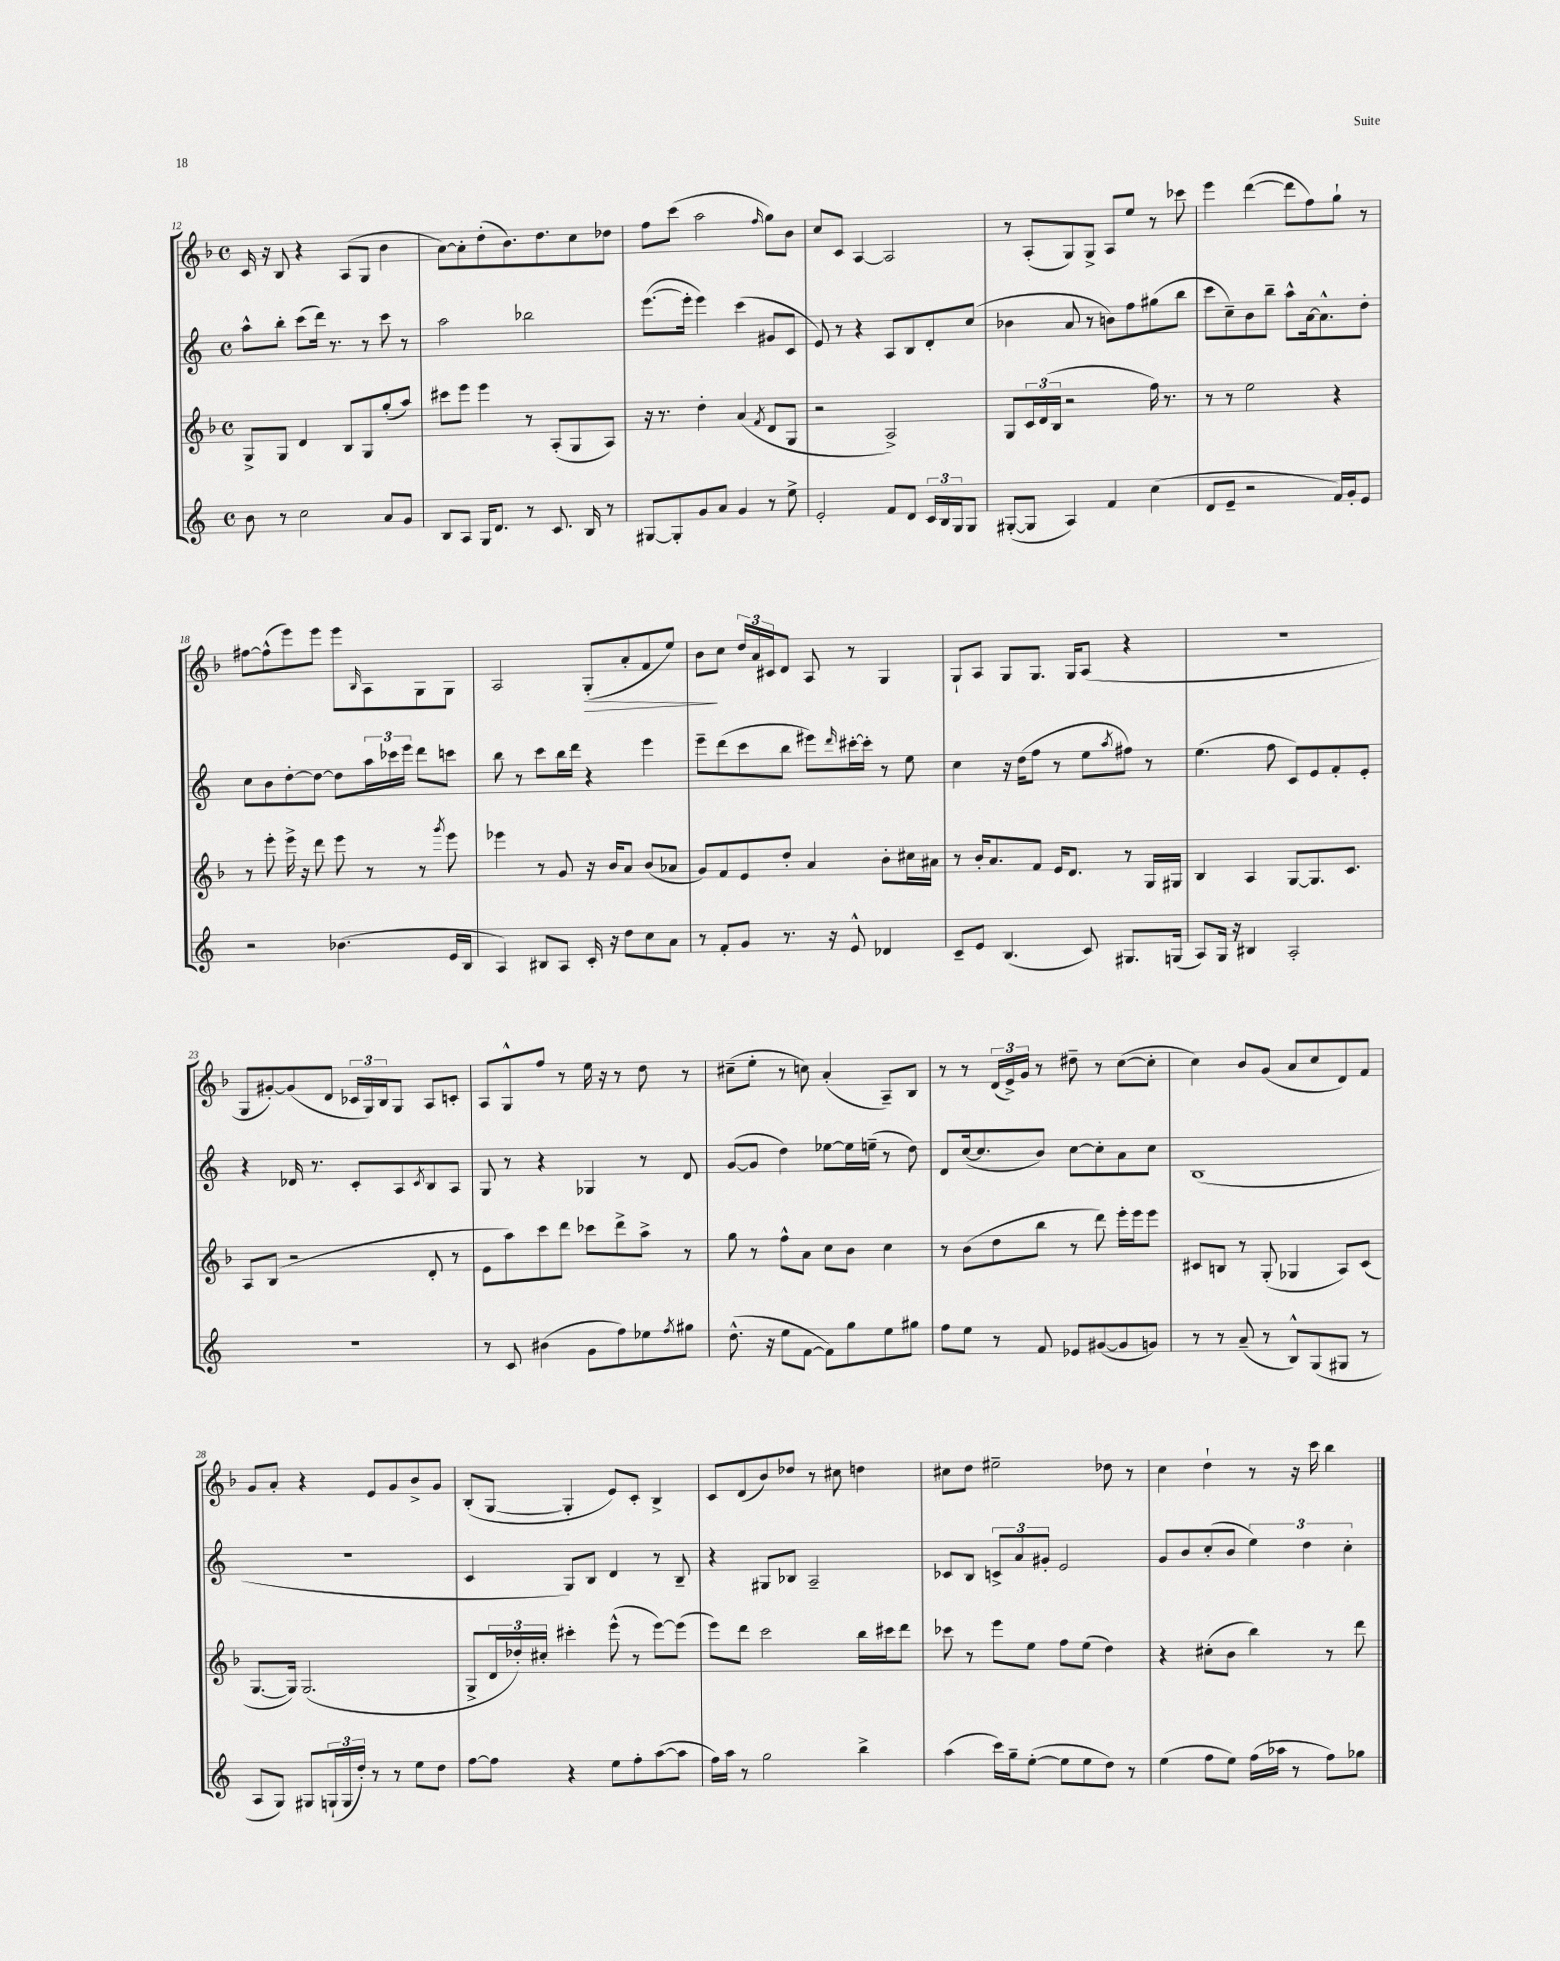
<<
\new StaffGroup <<
\new Staff = "s0" {
    \clef treble \key f \major \defaultTimeSignature \time 4/4
    c'16 r16 bes8 r4 a8( g8 bes'4 |
    a'8~) a'8-. d''8-.( bes'8.) d''8. c''8 des''8 |
    f''8 c'''8( a''2 \grace { f''16 } g''8) bes'8 |
    c''8 c'8 a4~ a2 |
    r8 a8-.( g8) g8-> a8 e''8 r8 ces'''8 |
    e'''4 d'''4~( d'''8 f''8) g''8-! r8 |
    fis''8~ fis''8-^( e'''8) e'''8 e'''8 \grace { bes16 } a8 g8 g8 |
    a2 g8-.\>( a'8-. f'8 e''8) |
    bes'8\! c''8 \tuplet 3/2 { d''16 a'16 cis'16 } d'8 a8 r8 g4 |
    g8-! a8 g8 g8. g16 a8( r4 |
    R1 |
    g8 gis'8~-.) gis'8( d'8 \tuplet 3/2 { ces'16 g16) bes16 } g8 a8 c'8-. |
    a8 g8-^ f''8 r8 e''16 r16 r8 d''8 r8 |
    cis''8--( e''8-. r8 c''8) a'4-.( a8--) bes8 |
    r8 r8 \tuplet 3/2 { d'16( e'16->) g'16 } r8 dis''8-- r8 c''8~( c''8-. |
    c''4) bes'8 g'8( a'8 c''8 d'8) f'8 |
    g'8 a'8-. r4 e'8 g'8 bes'8-> g'8 |
    bes8-.( g8~ g4-. e'8) c'8-. bes4-> |
    c'8 d'8( bes'8) des''8 r8 cis''8 d''4 |
    cis''8 d''8 eis''2-- des''8 r8 |
    c''4 d''4-! r8 r16 c'''16 bes''4 \bar "|." |
}
\new Staff = "s1" {
    \clef treble \key c \major \defaultTimeSignature \time 4/4
    a''8-^ b''8-. c'''8( d'''16) r8. r8 c'''8 r8 |
    a''2 bes''2 |
    e'''8.~( e'''16-. e'''4) c'''4( gis'8 c'8 |
    e'8) r8 r4 a8 b8 d'8-. c''8( |
    bes'4 a'8 r8 b'8) f''8 gis''8( b''8 |
    c'''8 c''8--) b'8 b''8-- a''8-^ a'16~ a'8.-^ d''8-. |
    c''8 b'8 d''8~-. d''8~ d''8 \tuplet 3/2 { a''16 ces'''16 e'''16 } d'''8 c'''8 |
    b''8 r8 c'''8 b''16 d'''16 r4 e'''4 |
    e'''8-- d'''8( c'''8 b''8 eis'''8) \grace { d'''16 } cis'''16~-. cis'''16-. r8 e''8 |
    c''4 r16 d''16( f''8 r8 e''8 \acciaccatura { a''8 } fis''8) r8 |
    e''4.( f''8 c'8) e'8 f'8-. e'8-. |
    r4 des'16 r8. c'8-. a8 \acciaccatura { c'8 } b8 a8 |
    g8 r8 r4 ges4 r8 d'8 |
    g'8~( g'8 d''4) ees''8~ ees''16 e''16--( r8 d''8) |
    d'8 c''16~( c''8. b'8) c''8~ c''8-. a'8 c''8 |
    b1( |
    R1 |
    c'4 g8) b8 d'4 r8 b8-- |
    r4 gis8 bes8 a2-- |
    ces'8 b8 \tuplet 3/2 { c'8-> a'8 gis'8-. } e'2 |
    g'8 b'8 c''8-.( b'8 \tuplet 3/2 { e''4) d''4 c''4-. } \bar "|." |
}
\new Staff = "s2" {
    \clef treble \key f \major \defaultTimeSignature \time 4/4
    g8-> g8 d'4 bes8 g8 g''8-.( a''8) |
    cis'''8 e'''8 e'''4 r8 a8-.( g8 a8) |
    r16 r8. d''4-. a'4( \acciaccatura { f'8 } d'8 g8 |
    r2 a2->) |
    g8 \tuplet 3/2 { c'16 d'16( bes16 } r2 f''16) r8. |
    r8 r8 e''2 r4 |
    r8 e'''8-. e'''16-> r16 d'''8 e'''8 r8 r8 \acciaccatura { g'''8 } e'''8 |
    ees'''4 r8 g'8 r16 bes'16 a'8 bes'8( aes'8 |
    g'8) f'8 e'8 d''8-. a'4 bes'8-. cis''16 ais'16 |
    r8 bes'16-. a'8. f'8 e'16 d'8. r8 g16 gis16 |
    bes4 a4 g8~ g8. c'8. |
    a8 bes8( r2 d'8-. r8 |
    e'8 a''8) c'''8 d'''8 ces'''8 d'''8-> a''8-> r8 |
    g''8 r8 f''8-^ a'8 c''8 bes'8 c''4 |
    r8 bes'8( d''8 bes''8 r8 d'''8) e'''16-. e'''16 e'''8 |
    cis'8 b8 r8 g8-.( ges4 a8) cis'8( |
    g8.~ g16) g2.( |
    g8-> \tuplet 3/2 { d'16 des''16-.) cis''16-. } cis'''4-. e'''8-^( r8 e'''8~) e'''8( |
    e'''8) d'''8 c'''2 bes''16 cis'''16 d'''8 |
    ces'''8 r8 e'''8 e''8 f''8 e''8( d''4) |
    r4 cis''8-.( bes'8 bes''4) r8 d'''8 \bar "|." |
}
\new Staff = "s3" {
    \clef treble \key c \major \defaultTimeSignature \time 4/4
    b'8 r8 c''2 a'8 g'8 |
    b8 a8 g16 d'8. r8 c'8. b16 r8 |
    gis8~ gis8-. g'8 a'8 g'4 r8 e''8-> |
    e'2-. f'8 d'8 \tuplet 3/2 { c'16 b16 g16 } g8 |
    gis8~-.( gis8 a4) f'4 c''4( |
    d'8 e'8-- r2 f'16) g'16-. e'8 |
    r2 bes'4.( e'16 b16 |
    a4) bis8 a8 c'16-. r16 d''8 c''8 a'8 |
    r8 f'8-. g'8 r8. r16 e'8-^ des'4 |
    c'8-- e'8 b4.( c'8) gis8. g16( |
    a8) g16 r16 bis4 a2-. |
    R1 |
    r8 c'8 bis'4( g'8 f''8) ees''8 \acciaccatura { f''8 } gis''8 |
    d''8.-^( r16 e''8 f'8~ f'8) g''8 e''8 gis''8 |
    f''8 e''8 r8 f'8 ees'8 gis'8~( gis'8 g'8) |
    r8 r8 a'8--( r8 b8-^) g8( gis8 r8 |
    a8 g8) gis8 \tuplet 3/2 { g16-!( g16 d''16-.) } r8 r8 e''8 d''8 |
    f''8~ f''8 r4 e''8 f''8-. a''8~( a''8 |
    f''16) a''16 r8 g''2 b''4-> |
    a''4( c'''16) g''16-- e''8~-.( e''8 e''8 d''8) r8 |
    e''4( f''8 e''8) f''16( aes''16 r8 f''8) ges''8 \bar "|." |
}
>>
>>
\layout { \context { \Score currentBarNumber = #12 } }
